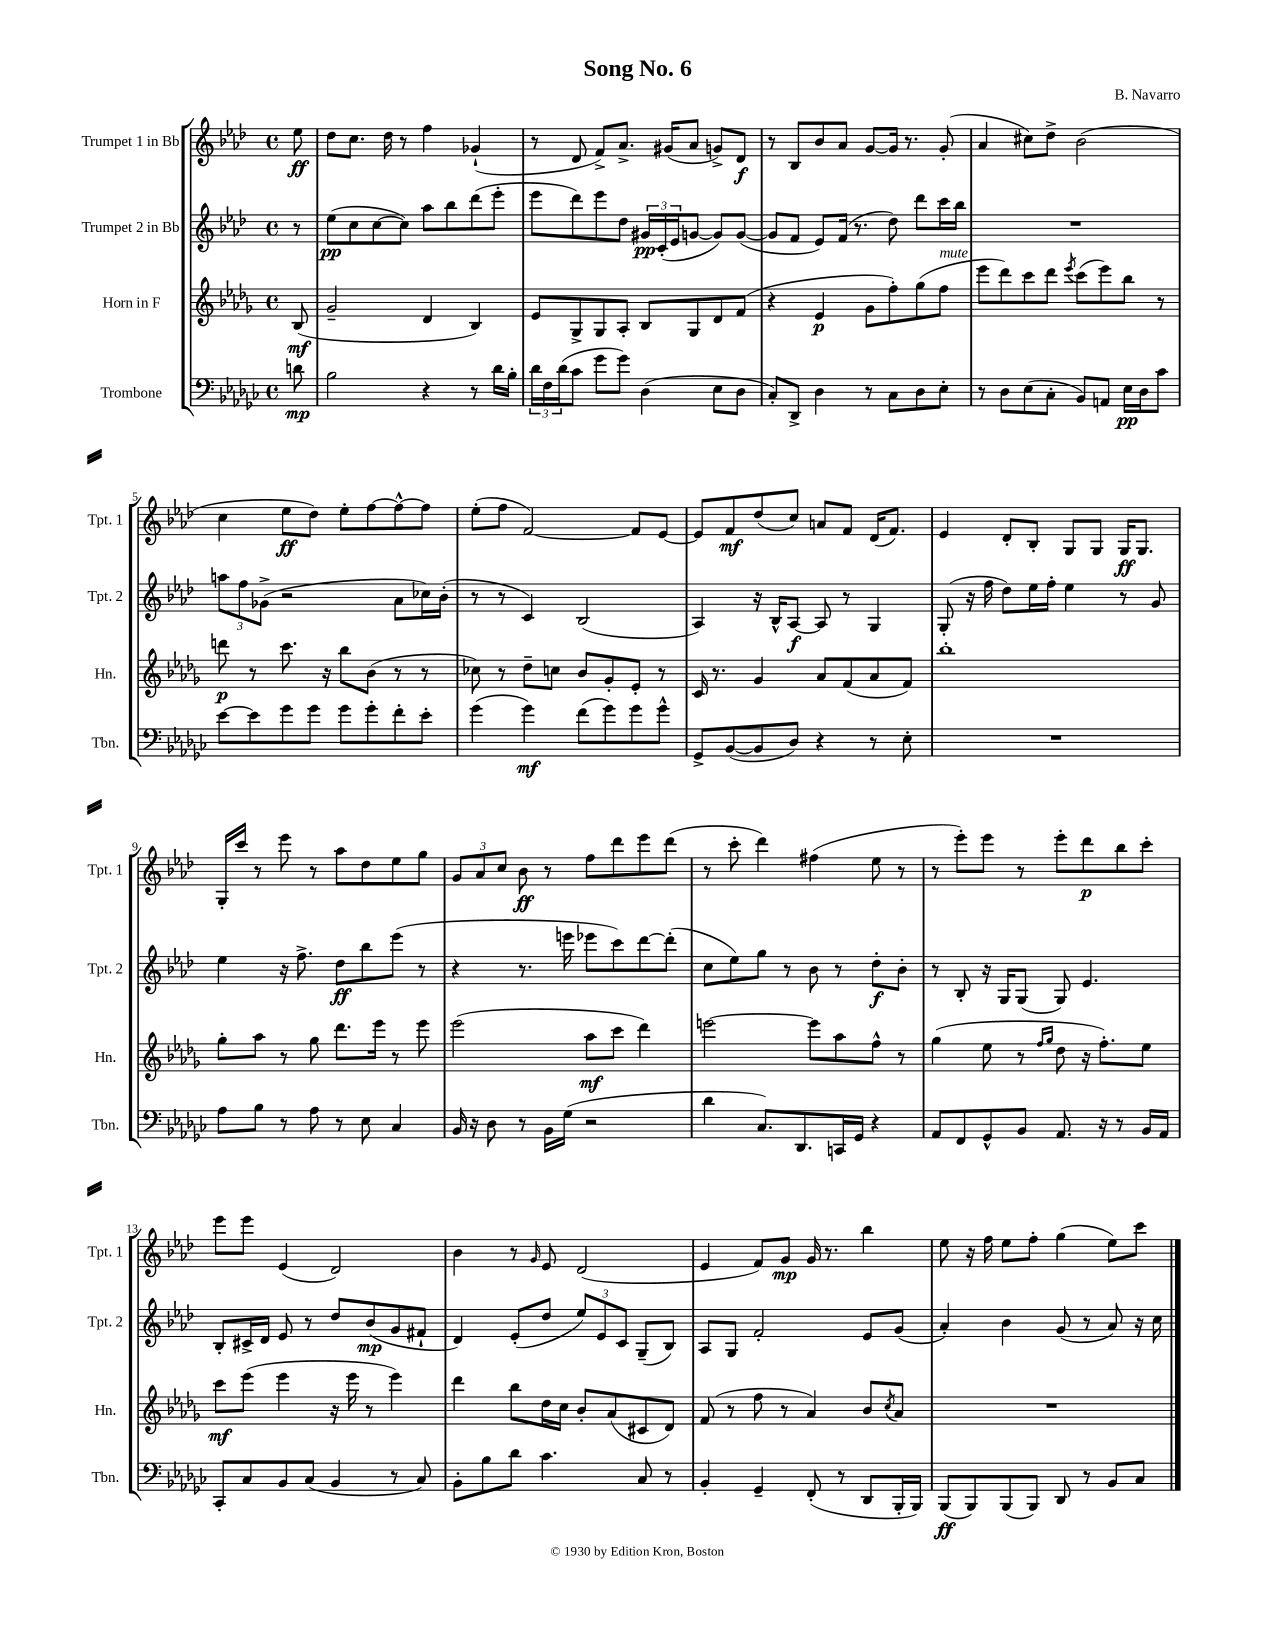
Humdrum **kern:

**kern	**kern	**kern	**kern
*staff4	*staff3	*staff2	*staff1
*clefF4	*clefG2	*clefG2	*clefG2
*k[b-e-a-d-g-c-]	*k[b-e-a-d-g-]	*k[b-e-a-d-]	*k[b-e-a-d-]
*M4/4	*M4/4	*M4/4	*M4/4
*met(c)	*met(c)	*met(c)	*met(c)
8d	(8B-	8r	8ee-
=	=	=	=
2B-	2g-~	(8ee-	8dd-
.	.	8cc	8.cc
.	.	[8cc	.
.	.	.	16dd-
.	.	8cc])	8r
4r	4d-	8aa-	4ff
.	.	8bb-	.
8r	4B-)	(8ddd-	(4g-`
16d-	.	8eee-'	.
16B-'	.	.	.
=	=	=	=
24d-	8e-	8eee-	8r
24F	.	.	.
(24d-	.	.	.
8c-	8G-^	8ddd-)	8d-
8g-	8G-	8eee-	8f^)
8g-)	8A-'	8dd-	8.a-^
(4D-	8B-	24g#	.
.	.	(24c'	.
.	.	.	(16g#
.	.	24e-	.
.	8G-	[8g	8a-
8E-	8d-	8g])	8g^)
8D-	(8f	([8g	8d-
=	=	=	=
8C-')	4r	8g]	8r
8DD-^	.	8f	8B-
4D-	4e-	8e-)	8b-
.	.	(16f	8a-
.	.	8.r	.
8r	8g-	.	[8g
8C-	8ff')	8dd-)	16g]
.	.	.	8.r
8D-	(8gg-	8ddd-	.
8E-'	8ff	16ccc	(8g'
.	.	16bb-	.
=	=	=	=
8r	8eee-	1r	4a-
8D-	8ddd-)	.	.
(8E-	8ccc	.	8cc#)
8C-'	8ddd-	.	8dd-^
.	8qeee-	.	.
8BB-)	(8ccc	.	(2b-
8AA	8eee-)	.	.
16E-	8bb-	.	.
16D-	.	.	.
8c-	8r	.	.
=	=	=	=
[8e-	8ddd	12aa	4cc
.	.	12ff	.
8e-]	8r	.	.
.	.	(12g-^	.
8g-	8.ccc	2r	8ee-
8g-	.	.	8dd-)
.	16r	.	.
8g-	8bb-	.	8ee-'
8g-'	(8b-	.	[8ff
8f'	8r	8a-	8ff^^_
8e-'	8r	16cc-)	8ff]
.	.	(16b-'	.
=	=	=	=
(4g-	8cc-)	8r	(8ee-'
.	8r	8r	8ff
4g-)	8dd-~	4c)	[2f)
.	8cc	.	.
(8f	8b-	(2B-	.
8g-)	8g-'	.	.
8g-	8e-'	.	8f]
8g-^^	8r	.	[8e-
=	=	=	=
8GG-^	16c	4A-)	8e-]
.	8.r	.	.
([8BB-	.	.	8f
8BB-]	4g-	16r	(8dd-
.	.	16B-^^	.
8D-)	.	[8A-	8cc)
4r	8a-	8A-]	8a
.	(8f	8r	8f
8r	8a-	4G	(16d-
.	.	.	8.f)
8E-'	8f)	.	.
=	=	=	=
1r	1bb-'	(8G'	4e-
.	.	16r	.
.	.	16ff	.
.	.	8dd-)	8d-'
.	.	16ee-	8B-'
.	.	16ff'	.
.	.	4ee-	8G
.	.	.	8G
.	.	8r	16G
.	.	.	8.G
.	.	8g	.
=	=	=	=
8A-	8gg-'	4ee-	16G'
.	.	.	16ccc
8B-	8aa-	.	8r
8r	8r	16r	8eee-
.	.	8.ff^	.
8A-	8gg-	.	8r
8r	8.ddd-	8dd-	8aa-
8E-	.	8bb-	8dd-
.	16eee-	.	.
4C-	8r	(8eee-	8ee-
.	8eee-	8r	8gg
=	=	=	=
16BB-	(2eee-	4r	12g
16r	.	.	.
.	.	.	12a-
8D-	.	.	.
.	.	.	12cc
8r	.	8.r	8b-
16BB-	.	.	8r
(16G-	.	16eee	.
2r	8aa-	8eee-	8ff
.	8ccc	8ccc)	8ddd-
.	4ddd-)	[8ddd-	8eee-
.	.	(8ddd-']	(8ddd-
=	=	=	=
4d-	[2eee	8cc	8r
.	.	8ee-)	8ccc'
8.C-)	.	8gg	4ddd-)
.	.	8r	.
8.DD-	.	.	.
.	8eee]	8b-	(4ff#
16CC	8aa-	8r	.
16GG-	.	.	.
4r	8ff^^	8dd-'	8ee-
.	8r	8b-'	8r
=	=	=	=
8AA-	(4gg-	8r	8r
8FF	.	8B-'	8eee-')
8GG-^^	8ee-	16r	8eee-
.	.	16G	.
8BB-	8r	(8G	8r
.	16qqff	.	.
.	16qqgg-	.	.
8.AA-	8dd-	8G)	8eee-'
.	16r	4.e-	8ddd-
16r	8.ff')	.	.
8r	.	.	8bb-
16BB-	8ee-	.	8ccc'
16AA-	.	.	.
=	=	=	=
8CC-'	8ccc	8B-'	8eee-
8C-	(8eee-	16c#^	8eee-
.	.	16d-	.
8BB-	4eee-	8e-	(4e-
(8C-	.	8r	.
4BB-	16r	8dd-	2d-)
.	16eee-	.	.
.	8r	(8b-	.
8r	4eee-)	8g	.
8C-)	.	8f#`	.
=	=	=	=
8BB-'	4ddd-	4d-)	4b-
8B-	.	.	.
8d-	8bb-	(8e-'	8r
.	.	.	16qqg
4.c-	16dd-	8dd-	8e-
.	16cc	.	.
.	8b-'	12ee-)	(2d-
.	.	12e-	.
.	(8a-	.	.
.	.	12c	.
8C-	8c#	(8G~	.
8r	8d-)	8B-)	.
=	=	=	=
4BB-'	(8f	8A-	4e-
.	8r	8G	.
4GG-~	8ff	2f'	8f)
.	8r	.	8g
(8FF'	4a-)	.	16g
.	.	.	8.r
8r	.	.	.
8DD-	8b-	8e-	4bb-
.	8qcc	.	.
16BBB-'	8a-	(8g	.
16BBB-)	.	.	.
=	=	=	=
(8BBB-	1r	4a-')	8ee-
8BBB-)	.	.	16r
.	.	.	16ff
(8BBB-	.	4b-	8ee-
8BBB-)	.	.	8ff'
8DD-	.	(8g	(4gg
8r	.	8r	.
8BB-	.	8a-)	8ee-)
8C-	.	16r	8ccc
.	.	16cc	.
==	==	==	==
*-	*-	*-	*-
